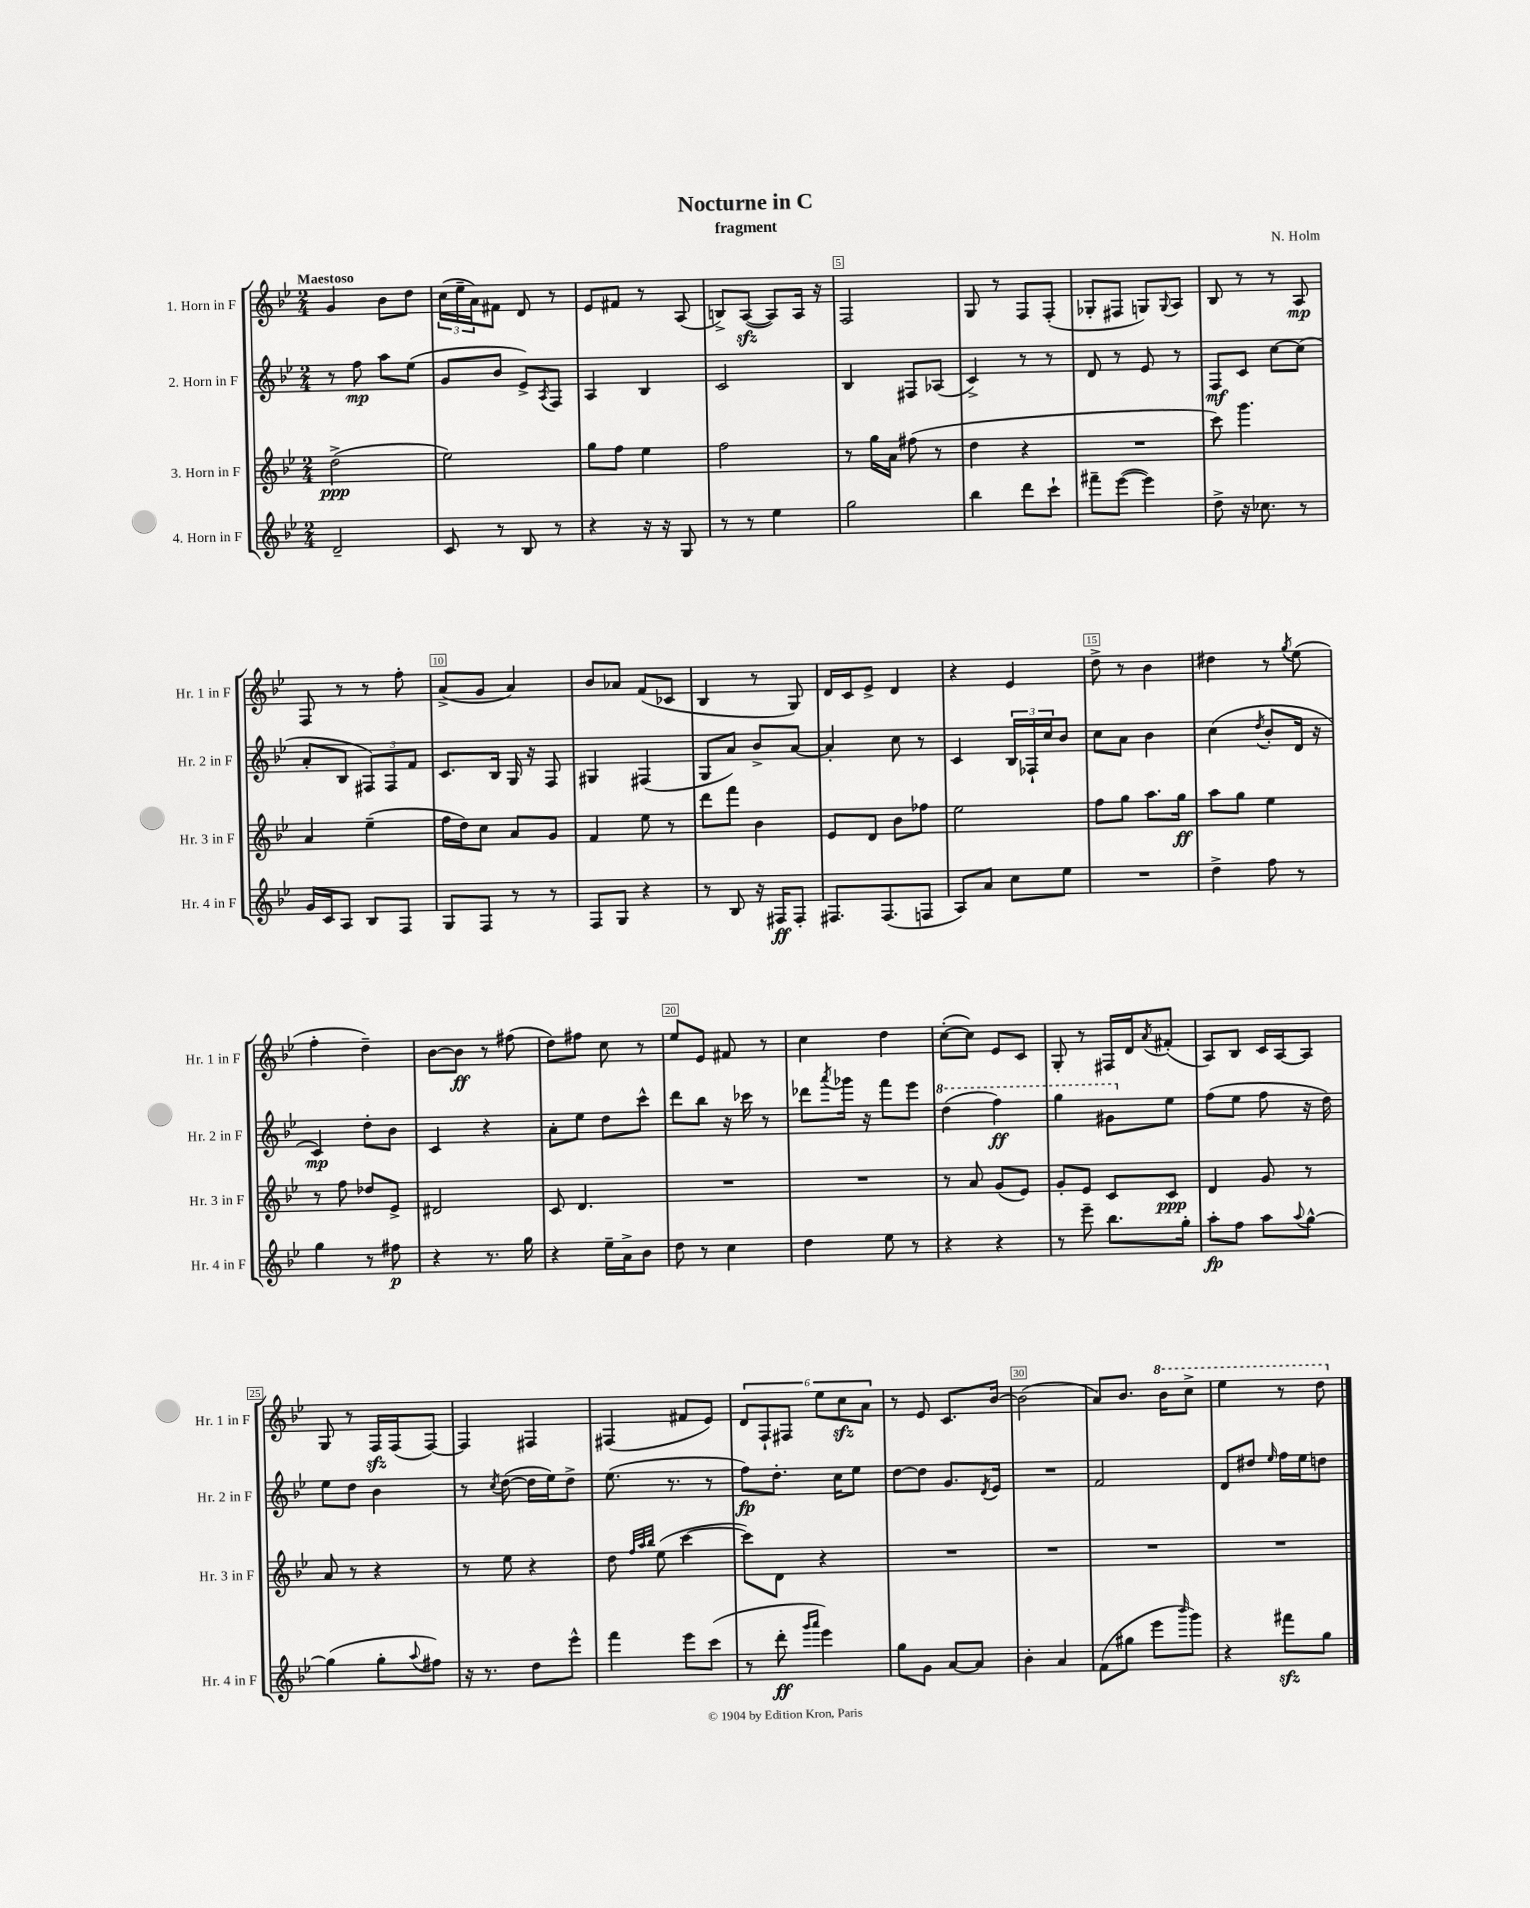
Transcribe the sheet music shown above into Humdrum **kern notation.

**kern	**dynam	**kern	**dynam	**kern	**dynam	**kern	**dynam
*part4	*part4	*part3	*part3	*part2	*part2	*part1	*part1
*staff4	*staff4	*staff3	*staff3	*staff2	*staff2	*staff1	*staff1
*I"4. Horn in F	*	*I"3. Horn in F	*	*I"2. Horn in F	*	*I"1. Horn in F	*
*I'Hr. 4 in F	*	*I'Hr. 3 in F	*	*I'Hr. 2 in F	*	*I'Hr. 1 in F	*
*clefG2	*	*clefG2	*	*clefG2	*	*clefG2	*
*k[b-e-]	*	*k[b-e-]	*	*k[b-e-]	*	*k[b-e-]	*
*M2/4	*	*M2/4	*	*M2/4	*	*M2/4	*
=1	=1	=1	=1	=1	=1	=1	=1
!	!	!	!	!	!	!LO:TX:a:B:t=Maestoso	!
2d~/	.	(2dd^\	ppp	8r	.	4g/	.
.	.	.	.	8ff\	mp	.	.
.	.	.	.	8aa\L	.	8b-\L	.
.	.	.	.	(8ee-\J	.	8dd\J	.
=2	=2	=2	=2	=2	=2	=2	=2
8c/	.	2ee-\)	.	8g/L	.	(24cc\LL	.
.	.	.	.	.	.	24ee-~\	.
.	.	.	.	.	.	24a\J)	.
8r	.	.	.	8b-/J	.	8f#X\J	.
8B-/	.	.	.	8e-^/L)	.	8d/	.
.	.	.	.	8qA/	.	.	.
8r	.	.	.	8F/J	.	8r	.
=3	=3	=3	=3	=3	=3	=3	=3
4r	.	8gg\L	.	4A/	.	8e-/L	.
.	.	8ff\J	.	.	.	8f#X/J	.
16r	.	4ee-\	.	4B-/	.	8r	.
16r	.	.	.	.	.	.	.
8G/	.	.	.	.	.	(8A/	.
=4	=4	=4	=4	=4	=4	=4	=4
8r	.	2ff\	.	2c/	.	8Bn^/L)	.
8r	.	.	.	.	.	([8Azz/J	.
4ee-\	.	.	.	.	.	8A/L])	.
.	.	.	.	.	.	16A/Jk	.
.	.	.	.	.	.	16r	.
=5	=5	=5	=5	=5	=5	=5	=5
2gg\	.	8r	.	4B-/	.	2F/	.
.	.	16gg\LL	.	.	.	.	.
.	.	16a\JJ	.	.	.	.	.
.	.	(8ff#X\	.	8F#X/L	.	.	.
.	.	8r	.	(8A-X/J	.	.	.
=6	=6	=6	=6	=6	=6	=6	=6
4bb-\	.	4dd\	.	4c^/)	.	8G/	.
.	.	.	.	.	.	8r	.
8ddd\L	.	4r	.	8r	.	8F/L	.
8ccc`\J	.	.	.	8r	.	(8F'/J	.
=7	=7	=7	=7	=7	=7	=7	=7
8fff#X~\L	.	2r	.	8d/	.	8G-X'/L	.
([8eee-\J	.	.	.	8r	.	8F#X/J	.
4eee-\])	.	.	.	8e-/	.	8Gn/L)	.
.	.	.	.	.	.	8qqG/	.
.	.	.	.	8r	.	8A/J	.
=8	=8	=8	=8	=8	=8	=8	=8
8dd^\	.	8ccc\)	.	8F/L	mf	8B-/	.
16r	.	4.ggg\	.	8c/J	.	8r	.
8.cc-X\	.	.	.	.	.	.	.
.	.	.	.	[8cc\L	.	8r	.
8r	.	.	.	(8cc\J]	.	8A/	mp
!!LO:LB:g=z
=9	=9	=9	=9	=9	=9	=9	=9
16g/LL	.	4a/	.	8a'/L	.	8F/	.
16c/J	.	.	.	.	.	.	.
8A/J	.	.	.	8B-/J	.	8r	.
8B-/L	.	(4ee-~\	.	12F#X/L)	.	8r	.
.	.	.	.	12F#/	.	.	.
8F/J	.	.	.	.	.	8ff'\	.
.	.	.	.	12f/J	.	.	.
=10	=10	=10	=10	=10	=10	=10	=10
8G/L	.	16ff\LL	.	8.c/L	.	(8a^/L	.
.	.	16dd\J)	.	.	.	.	.
8F/J	.	8cc\J	.	.	.	8g/J	.
.	.	.	.	16B-/Jk	.	.	.
8r	.	8a/L	.	16G/	.	4a/)	.
.	.	.	.	16r	.	.	.
8r	.	8g/J	.	8F/	.	.	.
=11	=11	=11	=11	=11	=11	=11	=11
8F/L	.	4f/	.	4G#X/	.	8b-/L	.
8G/J	.	.	.	.	.	8a-X/J	.
4r	.	8ee-\	.	(4F#X/	.	(8f/L	.
.	.	8r	.	.	.	8c-X/J	.
=12	=12	=12	=12	=12	=12	=12	=12
8r	.	8ddd\L	.	8G/L	.	4B-/	.
8B-/	.	8fff\J	.	8a/J)	.	.	.
16r	.	4b-\	.	8b-^/L	.	8r	.
16F#X/KL	ff	.	.	.	.	.	.
8F#'/J	.	.	.	[8a/J	.	8G/)	.
=13	=13	=13	=13	=13	=13	=13	=13
8.F#X/L	.	8e-/L	.	4a'/]	.	16d/LL	.
.	.	.	.	.	.	16c/J	.
.	.	8d/J	.	.	.	8e-^/J	.
(8.F#/	.	.	.	.	.	.	.
.	.	8b-\L	.	8cc\	.	4d/	.
8Fn/J	.	8ff-X\J	.	8r	.	.	.
=14	=14	=14	=14	=14	=14	=14	=14
8A/L)	.	2ee-\	.	4c/	.	4r	.
8a/J	.	.	.	.	.	.	.
8cc\L	.	.	.	24B-/LL	.	4e-/	.
.	.	.	.	24F-X`/	.	.	.
.	.	.	.	24cc/J	.	.	.
8ee-\J	.	.	.	8b-/J	.	.	.
=15	=15	=15	=15	=15	=15	=15	=15
2r	.	8ff\L	.	8cc\L	.	8dd^\	.
.	.	8gg\J	.	8a\J	.	8r	.
.	.	8.aa\L	.	4b-\	.	4b-\	.
.	.	16gg\Jk	ff	.	.	.	.
=16	=16	=16	=16	=16	=16	=16	=16
4dd^\	.	8aa\L	.	(4cc\	.	4dd#X\	.
.	.	8gg\J	.	.	.	.	.
.	.	.	.	8qdd/	.	.	.
8ff\	.	4ee-\	.	8b-'/L	.	8r	.
.	.	.	.	.	.	8qgg/	.
8r	.	.	.	16d/Jk	.	(8ee-\	.
.	.	.	.	16r	.	.	.
!!LO:LB:g=z
=17	=17	=17	=17	=17	=17	=17	=17
4gg\	.	8r	.	4c/)	mp	4ff'\	.
.	.	8ff\	.	.	.	.	.
8r	.	8dd-X/L	.	8dd'\L	.	4dd~\)	.
8ff#X\	p	8e-^/J	.	8b-\J	.	.	.
=18	=18	=18	=18	=18	=18	=18	=18
4r	.	2d#X/	.	4c/	.	[8b-\L	.
.	.	.	.	.	.	8b-\J]	ff
8.r	.	.	.	4r	.	8r	.
.	.	.	.	.	.	(8ff#X\	.
16gg\	.	.	.	.	.	.	.
=19	=19	=19	=19	=19	=19	=19	=19
4r	.	8c/	.	8a'\L	.	8dd\L)	.
.	.	4.d/	.	8ee-\J	.	8ff#X\J	.
16ee-~\LL	.	.	.	8dd\L	.	8cc\	.
16a^\J	.	.	.	.	.	.	.
8b-\J	.	.	.	8ccc^^\J	.	8r	.
=20	=20	=20	=20	=20	=20	=20	=20
8dd\	.	2r	.	8ddd\L	.	8ee-/L	.
8r	.	.	.	8bb-\J	.	8e-/J	.
4cc\	.	.	.	16r	.	8f#X/	.
.	.	.	.	16ccc-X\	.	.	.
.	.	.	.	8r	.	8r	.
=21	=21	=21	=21	=21	=21	=21	=21
4dd\	.	2r	.	8ddd-X\L	.	4cc\	.
.	.	.	.	8qaaa/	.	.	.
.	.	.	.	16ggg-X\Jk	.	.	.
.	.	.	.	16r	.	.	.
8ee-\	.	.	.	8fff\L	.	4dd\	.
8r	.	.	.	8eee-\J	.	.	.
=22	=22	=22	=22	=22	=22	=22	=22
*	*	*	*	*8va	*	*	*
4r	.	8r	.	(4ddd\	.	([8cc'\L	.
.	.	8a/	.	.	.	8cc\J])	.
4r	.	(8g/L	.	4fff\)	ff	8e-/L	.
.	.	8e-/J)	.	.	.	8c/J	.
=23	=23	=23	=23	=23	=23	=23	=23
8r	.	8g'/L	.	4ggg\	.	8G'/	.
8eee-~\	.	8e-/J	.	.	.	8r	.
8.bb-\L	.	8c/L	.	8gg#X\L	.	16F#X/LL	.
.	.	.	.	.	.	16d/J	.
.	.	.	.	.	.	8qa/	.
*	*	*	*	*X8va	*	*	*
.	.	8c/J	ppp	8ee-\J	.	(8f#X'/J	.
16gg'\Jk	.	.	.	.	.	.	.
=24	=24	=24	=24	=24	=24	=24	=24
8aa'\L	fp	4d/	.	(8ff\L	.	8A/L)	.
8ff\J	.	.	.	8ee-\J	.	8B-/J	.
8aa\L	.	8g/	.	8ff\	.	16c/LL	.
.	.	.	.	.	.	[16A/J	.
8qqaa/	.	.	.	.	.	.	.
[8gg^^\J	.	8r	.	16r	.	8A/J]	.
.	.	.	.	16dd\)	.	.	.
!!LO:LB:g=z
=25	=25	=25	=25	=25	=25	=25	=25
(4gg\]	.	8a/	.	8ee-\L	.	8G/	.
.	.	8r	.	8dd\J	.	8r	.
8gg'\L	.	4r	.	4b-\	.	16Fzz/LL	.
.	.	.	.	.	.	(16F/J	.
8qqaa/	.	.	.	.	.	.	.
8ff#X\J)	.	.	.	.	.	[8F/J)	.
=26	=26	=26	=26	=26	=26	=26	=26
16r	.	8r	.	8r	.	4F/]	.
8.r	.	.	.	.	.	.	.
.	.	.	.	8qcc/	.	.	.
.	.	8ee-\	.	([8dd\	.	.	.
8dd\L	.	4r	.	16dd\LL]	.	4F#X/	.
.	.	.	.	16ee-\J)	.	.	.
8eee-^^\J	.	.	.	8dd^\J	.	.	.
=27	=27	=27	=27	=27	=27	=27	=27
4fff\	.	8dd\	.	(8.ee-\	.	(4F#X/	.
.	.	32qqff/LLL	.	.	.	.	.
.	.	32qqaa/	.	.	.	.	.
.	.	32qqbb-/JJJ	.	.	.	.	.
.	.	(8ee-\	.	.	.	.	.
.	.	.	.	8.r	.	.	.
8eee-\L	.	[4ccc\	.	.	.	8f#X/L	.
(8ccc\J	.	.	.	8r	.	8e-/J)	.
=28	=28	=28	=28	=28	=28	=28	=28
8r	.	8ccc\L])	.	8ff\L)	fp	12d/L	.
.	.	.	.	.	.	12F`/	.
8ddd'\	ff	8d\J	.	8.dd'\J	.	.	.
.	.	.	.	.	.	12F#X/J	.
16qqggg/LL	.	.	.	.	.	.	.
16qqaaa/JJ	.	.	.	.	.	.	.
4eee-\)	.	4r	.	.	.	12ee-\L	.
.	.	.	.	16cc\KL	.	.	.
.	.	.	.	.	.	12cczz\	.
.	.	.	.	8ee-\J	.	.	.
.	.	.	.	.	.	12a\J	.
=29	=29	=29	=29	=29	=29	=29	=29
8gg\L	.	2r	.	[8dd\L	.	8r	.
8g\J	.	.	.	8dd\J]	.	8e-/	.
[8a/L	.	.	.	8.g/L	.	8.c/L	.
8a/J]	.	.	.	.	.	.	.
.	.	.	.	8qd/	.	.	.
.	.	.	.	16e-/Jk	.	[16b-/Jk	.
=30	=30	=30	=30	=30	=30	=30	=30
4b-'\	.	2r	.	2r	.	(2b-\]	.
4a/	.	.	.	.	.	.	.
=31	=31	=31	=31	=31	=31	=31	=31
(8f\L	.	2r	.	2f/	.	8a/L)	.
8gg#X\J	.	.	.	.	.	8.b-/J	.
8eee-\L	.	.	.	.	.	.	.
*	*	*	*	*	*	*8va	*
.	.	.	.	.	.	16bb-\KL	.
16qqbbb-/	.	.	.	.	.	.	.
8ggg\J)	.	.	.	.	.	8ccc^\J	.
=32	=32	=32	=32	=32	=32	=32	=32
4r	.	2r	.	8d/L	.	4eee-\	.
.	.	.	.	8dd#X/J	.	.	.
.	.	.	.	16qqee-/	.	.	.
8fff#Xzz\L	.	.	.	16ff\LL	.	8r	.
.	.	.	.	16ee-\J	.	.	.
8gg\J	.	.	.	8ddn\J	.	8ddd\	.
*	*	*	*	*	*	*X8va	*
==	==	==	==	==	==	==	==
*-	*-	*-	*-	*-	*-	*-	*-
